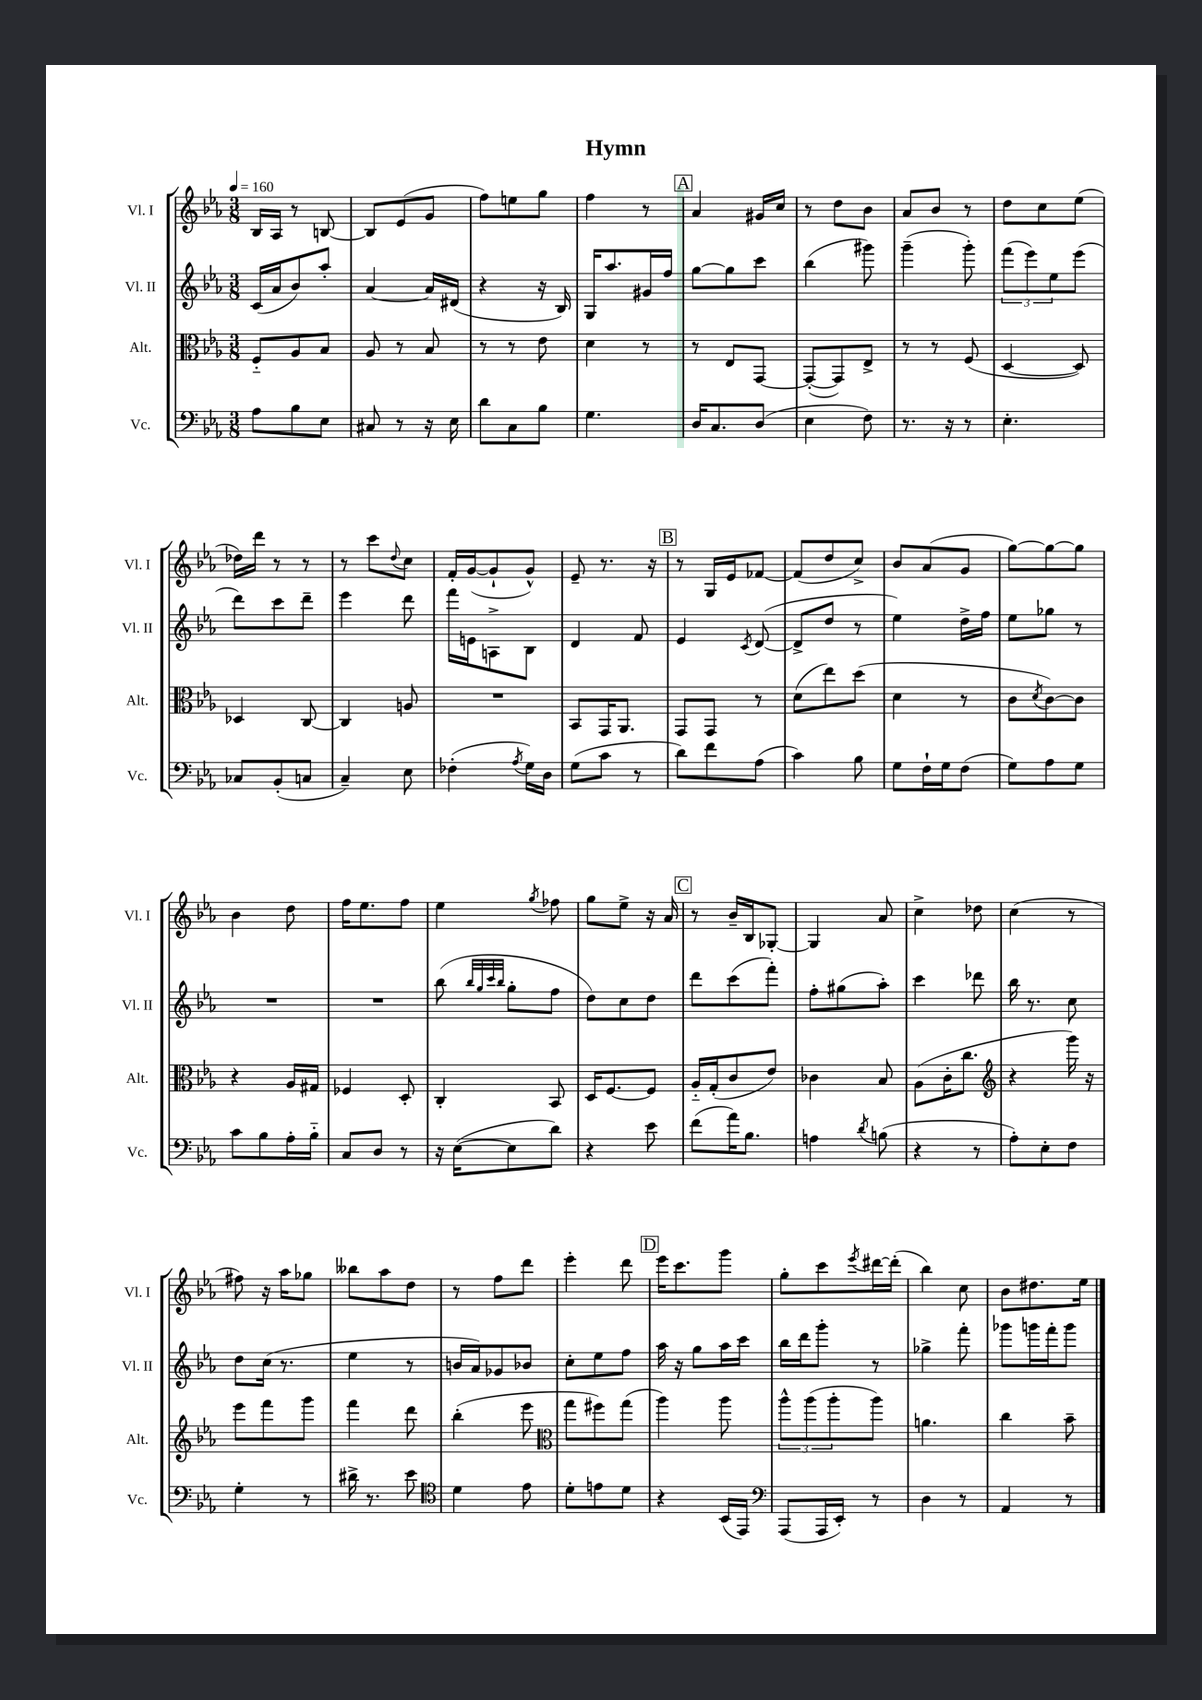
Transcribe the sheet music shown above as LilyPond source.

\header { title = "Hymn" }
<<
\new StaffGroup <<
\new Staff = "s0" \with { instrumentName = "Vl. I" shortInstrumentName = "Vl. I" } {
    \clef treble \key ees \major \numericTimeSignature \time 3/8 \tempo 4 = 160
    bes16 aes16 r8 b8~ |
    b8 ees'8( g'8 |
    f''8) e''8 g''8 |
    f''4 r8 |
    \mark \markup { \box "A" } aes'4 gis'16 c''16 |
    r8 d''8 bes'8 |
    aes'8 bes'8 r8 |
    d''8 c''8 ees''8( |
    des''16) d'''16 r8 r8 |
    r8 c'''8 \appoggiatura { d''8 } c''8 |
    f'16-. g'16~( g'8-! g'8-^) |
    ees'8-- r8. r16 |
    \mark \markup { \box "B" } r8 g16 ees'16 fes'8~ |
    fes'8( d''8 c''8->) |
    bes'8 aes'8( g'8 |
    g''8~) g''8~ g''8 |
    bes'4 d''8 |
    f''16 ees''8. f''8 |
    ees''4 \acciaccatura { g''8 } fes''8 |
    g''8 ees''8-> r16 aes'16 |
    \mark \markup { \box "C" } r8 bes'16-- bes16 ges8~-. |
    ges4 aes'8 |
    c''4-> des''8 |
    c''4( r8 |
    fis''8) r16 aes''16 ges''8 |
    beses''8 aes''8 d''8 |
    r8 f''8 d'''8 |
    ees'''4-. d'''8 |
    \mark \markup { \box "D" } ees'''16 c'''8. g'''8 |
    g''8-. c'''8 \acciaccatura { ees'''8 } dis'''16~ dis'''16-.( |
    bes''4) c''8 |
    bes'8 dis''8. ees''16 \bar "|." |
}
\new Staff = "s1" \with { instrumentName = "Vl. II" shortInstrumentName = "Vl. II" } {
    \clef treble \key ees \major \numericTimeSignature \time 3/8
    c'16( aes'16 bes'8) aes''8-. |
    aes'4~ aes'16 dis'16( |
    r4 r16 bes16) |
    g16 aes''8. gis'16 f''16 |
    \mark \markup { \box "A" } g''8~ g''8 c'''8 |
    bes''4( gis'''8) |
    g'''4--( g'''8-.) |
    \tuplet 3/2 { f'''8( ees'''8) ees''8 } ees'''8( |
    d'''8) c'''8 d'''8-- |
    ees'''4 d'''8 |
    f'''16 e'16 a8-> bes8 |
    d'4 f'8 |
    \mark \markup { \box "B" } ees'4 \acciaccatura { c'8 } d'8~( |
    d'8-> d''8 r8 |
    ees''4) d''16-> f''16 |
    ees''8 ges''8 r8 |
    R4. |
    R4. |
    bes''8( \grace { bes''32 g''32 c'''32 bes''32 } g''8-. f''8 |
    d''8) c''8 d''8 |
    \mark \markup { \box "C" } d'''8 c'''8( f'''8-.) |
    f''8-. gis''8( aes''8-.) |
    c'''4 des'''8 |
    bes''16 r8. c''8 |
    d''8 c''16( r8. |
    ees''4 r8 |
    b'16 aes'16) ges'8 bes'8 |
    c''8-. ees''8 f''8 |
    \mark \markup { \box "D" } aes''16 r16 g''8 aes''16 c'''16 |
    bes''16 d'''16 g'''8-. r8 |
    ges''4-> f'''8-. |
    ges'''8 g'''16 f'''16-. g'''8 \bar "|." |
}
\new Staff = "s2" \with { instrumentName = "Alt." shortInstrumentName = "Alt." } {
    \clef alto \key ees \major \numericTimeSignature \time 3/8
    f8-_ aes8 bes8 |
    aes8 r8 bes8 |
    r8 r8 ees'8 |
    d'4 r8 |
    \mark \markup { \box "A" } r8 ees8 g,8~ |
    g,8~-.( g,8) ees8-> |
    r8 r8 f8( |
    d4~ d8) |
    des4 c8~ |
    c4 a8 |
    R4. |
    bes,8 g,16 aes,8. |
    \mark \markup { \box "B" } g,8 g,8 r8 |
    d'8( ees''8) d''8( |
    d'4 r8 |
    c'8 \acciaccatura { d'8 } c'8~) c'8 |
    r4 aes16 gis16 |
    fes4 d8-. |
    c4-. bes,8 |
    d16 f8.~ f8 |
    \mark \markup { \box "C" } aes16-_ g16-.( c'8 ees'8) |
    ces'4 bes8 |
    aes8( c'16-. c''8. |
    \clef treble r4 g'''16) r16 |
    ees'''8 f'''8 g'''8 |
    f'''4 d'''8 |
    bes''4-.( ees'''8 |
    \clef alto g''8 fis''8) g''8( |
    \mark \markup { \box "D" } aes''4) aes''8 |
    \tuplet 3/2 { aes''8-^ aes''8( aes''8-. } aes''8) |
    a'4. |
    c''4 bes'8-- \bar "|." |
}
\new Staff = "s3" \with { instrumentName = "Vc." shortInstrumentName = "Vc." } {
    \clef bass \key ees \major \numericTimeSignature \time 3/8
    aes8 bes8 ees8 |
    cis8 r8 r16 ees16 |
    d'8 c8 bes8 |
    g4. |
    \mark \markup { \box "A" } d16 c8. d8( |
    ees4 f8) |
    r8. r16 r8 |
    ees4.-. |
    ces8 bes,8-.( c8 |
    c4--) ees8 |
    fes4-.( \acciaccatura { aes8 } g16) d16 |
    g8( c'8 r8 |
    \mark \markup { \box "B" } d'8) f'8 aes8( |
    c'4) bes8 |
    g8 f16-! g16 f8( |
    g8) aes8 g8 |
    c'8 bes8 aes16-. bes16-_ |
    c8 d8 r8 |
    r16 ees16~( ees8 d'8) |
    r4 ees'8 |
    \mark \markup { \box "C" } f'8( aes'16) bes8. |
    a4 \acciaccatura { d'8 } b8( |
    r4 r8 |
    aes8-.) ees8-. f8 |
    g4-. r8 |
    dis'16-> r8. ees'8 |
    \clef tenor d'4 ees'8 |
    d'8-. e'8 d'8 |
    \mark \markup { \box "D" } r4 bes,16( ees,16) |
    \clef bass aes,,8( aes,,16 ees,16-.) r8 |
    d4 r8 |
    aes,4 r8 \bar "|." |
}
>>
>>
\layout { \context { \Score \remove "Bar_number_engraver" } }
